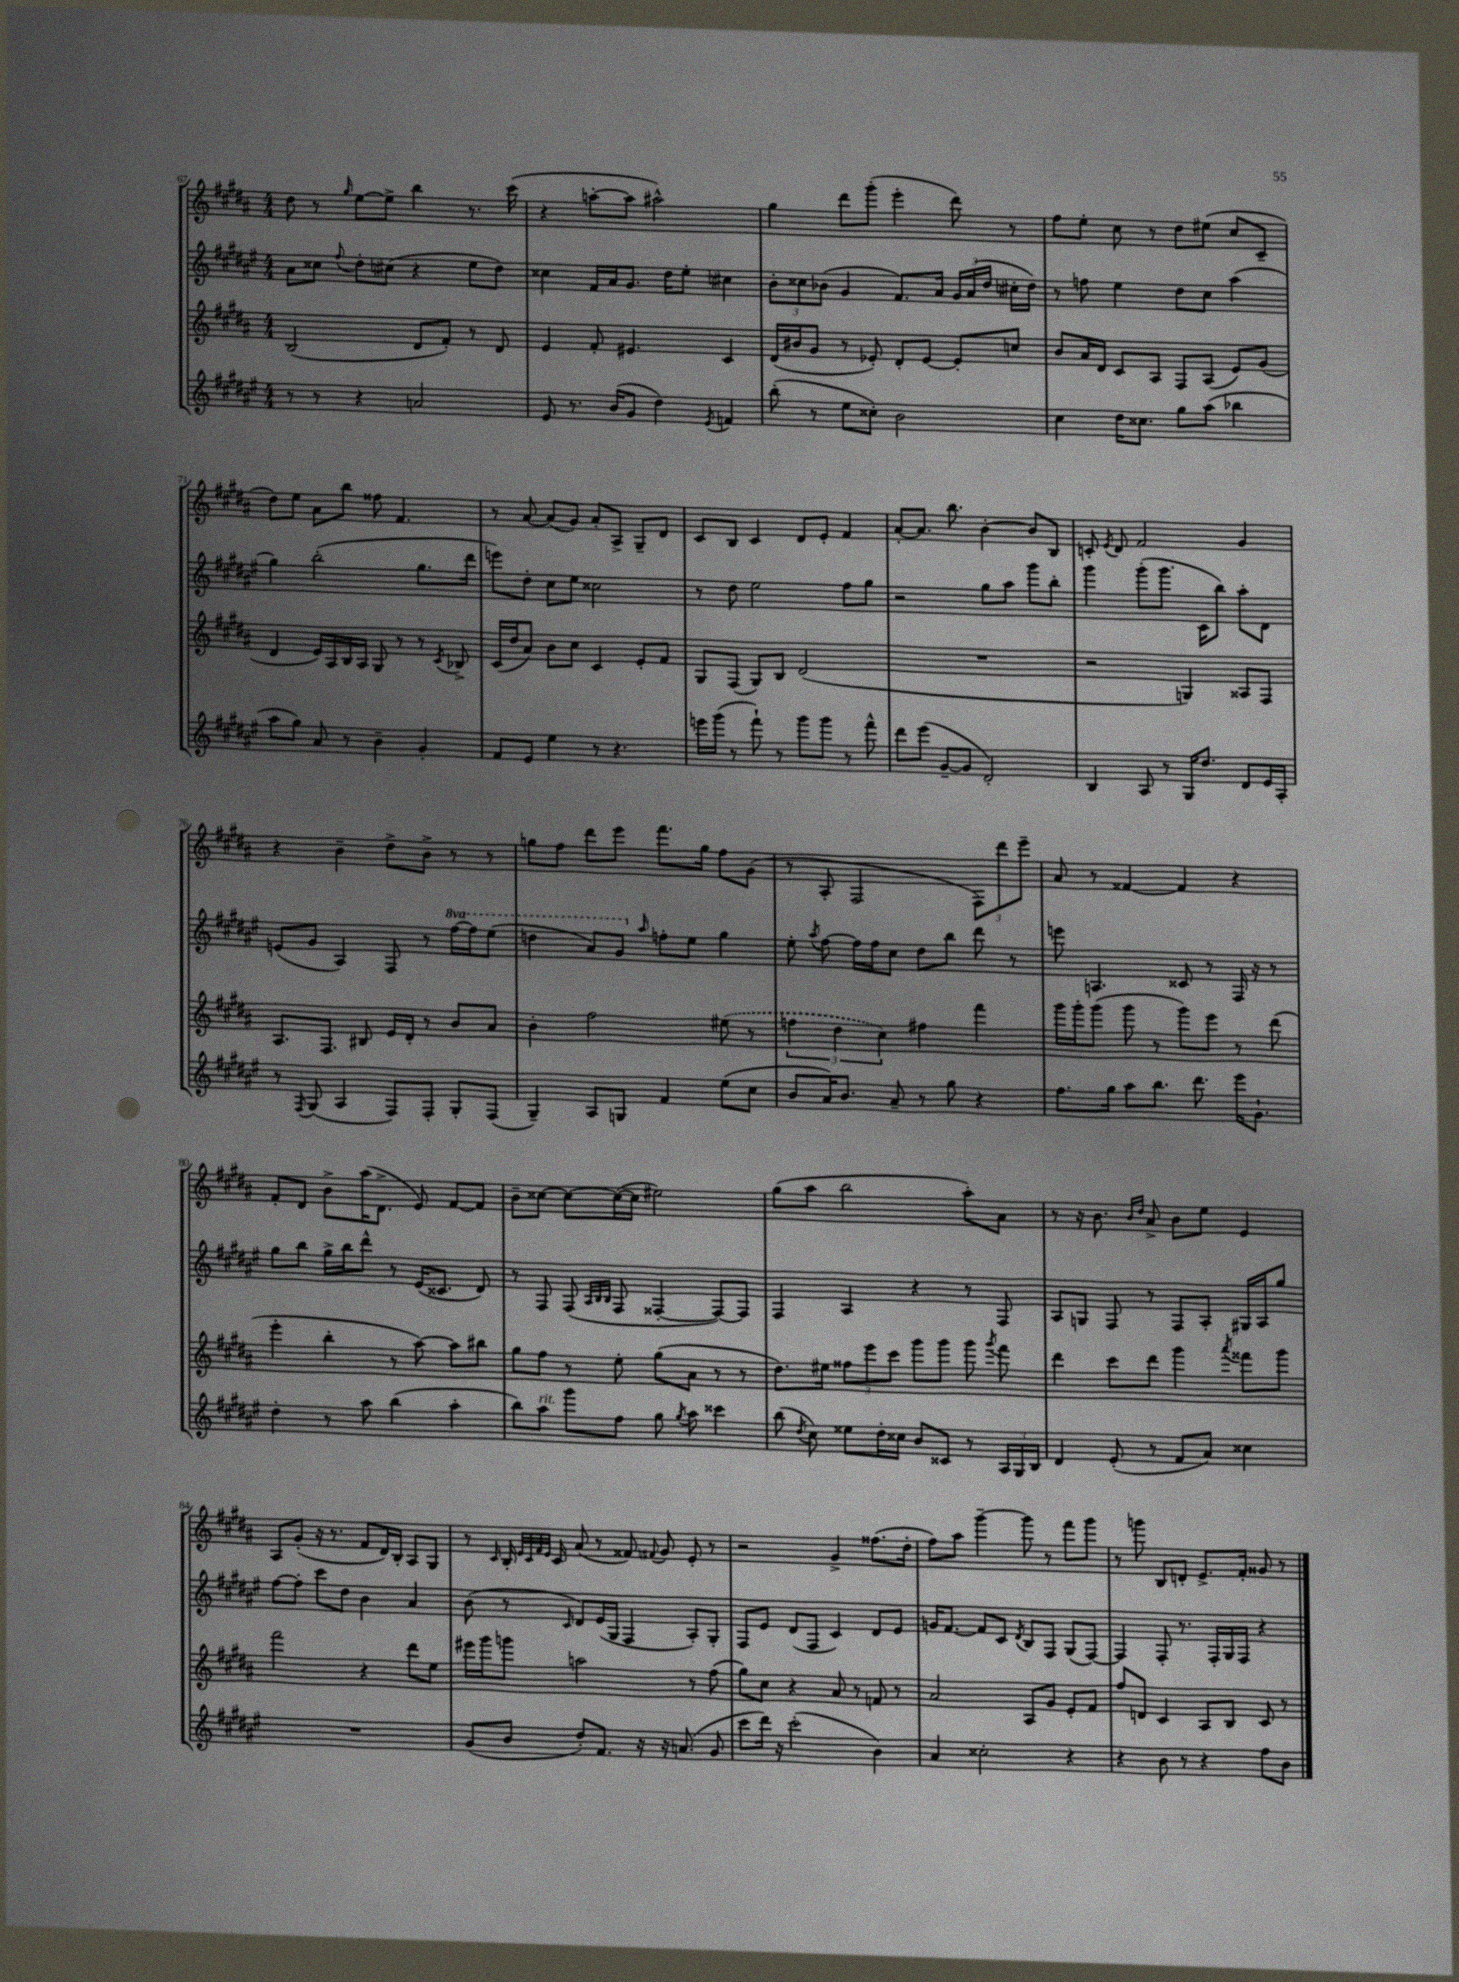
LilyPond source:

<<
\new StaffGroup <<
\new Staff = "s0" {
    \clef treble \key b \major \numericTimeSignature \time 4/4
    \autoBeamOff dis''8 r8 \grace { gis''16 } e''8[~ e''8]-> b''4 r8. cis'''16( |
    r4 a''8[~-. a''8] ais''2-^) |
    gis''4 dis'''8[ gis'''8]-.( e'''4-. dis'''8) r8 |
    fis''8[ e''8]-. cis''8 r8 dis''8[ eis''8]( cis''8[ cis'8]-- |
    dis''8[) e''8] ais'8[ b''8] fisis''8 fis'4. |
    r8 ais'8~ ais'8[( gis'8]) ais'8[-. ais8]-> gis8[-- dis'8] |
    cis'8[ b8] cis'4 dis'8[ e'8]-. fis'4 |
    ais'8[~-. ais'8.] b''8. b'4~-. b'8[ b8] |
    c'8-. \acciaccatura { e'8 } dis'8 fis'2 gis'4 |
    r4 b'4-- dis''8[-> b'8]-> r8 r8 |
    g''8[ fis''8] dis'''8[ e'''8] fis'''8.[ g''16] fis''8[ gis'8]( |
    r8 ais8-. fis2 \tuplet 3/2 { fis8[) dis'''8 e'''8]-- } |
    ais'8 r8 fisis'4~ fisis'4 r4 |
    fis'8[-. dis'8] b'8[-> ais''16( dis'8.]-> e'8) fis'8[~ fis'8] |
    b'8[-- cisis''8]~ cisis''8[~ cisis''16~( cisis''16] eis''2) |
    gis''8[( ais''8] b''2 ais''8[-.) ais'8] |
    r8 r16 b'8. \grace { b'16[ dis''16] } ais'8-> b'8[ e''8] e'4 |
    ais8[ gis'8]-.( r16 r8. fis'8[ dis'16) b16]-. ais8[ gis8] |
    r8 \grace { cis'16 } b16-. \grace { e'32[ cis'32 fis'32 e'32] } cis'16 ais'8( r8 fisis'8) \appoggiatura { fis'8 } gis'8 e'8-. r8 |
    r2 gis'4-> fisis''8.[( dis''16]-. |
    fis''8[) ais''8] gis'''4~-- gis'''8 r8 fis'''8[ gis'''8] |
    r8 g'''8 b8[ d'8]-. e'8.[-> fis'16]-. gisis'8 r8 \bar "|." |
}
\new Staff = "s1" {
    \clef treble \key fis \major \numericTimeSignature \time 4/4 \set Staff.ottavationMarkups = #ottavation-simple-ordinals
    \autoBeamOff ais'8[ cisis''8] \appoggiatura { fis''8 } dis''8[-. cis''8]( r4 eis''8[ dis''8]) |
    cisis''4 fis'16[ ais'16 gis'8.] dis''16[ eis''8]-. cis''4 |
    \tuplet 3/2 { b'8[-. cisis''8 bes'8]( } gis'4 fis'8.[) ais'16] \tuplet 3/2 { gis'16[ ais'16( dis''16] } cis''16[-. dis''16]) |
    r8 f''8 eis''4 dis''8[ cis''8] ais''4( |
    gis''4) b''2-.( gis''8.[ dis'''16] |
    e'''8[) dis''8]-. cis''8[ eis''8] cisis''2 |
    r8 dis''8 eis''2 fis''8[ gis''8] |
    r2 gis''8[ ais''8] gis'''8[ b''8]-. |
    gis'''4 gis'''8[-.( gis'''8.] cis'16[ b''8]) ais''8[-. dis'8] |
    e'8[( gis'8] ais4) fis8 r8 \ottava #1 fis'''16[~ fis'''16 eis'''8]( |
    d'''4 ais''8[) gis''8] \ottava #0 \grace { ais''16 } f''8[-. eis''8] gis''4 |
    eis''8-. \acciaccatura { ais''8 } fis''8~ fis''16[ fis''16 cis''8] dis''8[ b''8] dis'''8 r8 |
    e'''8 a4. cisis'8 r8 fis16 r16 r8 |
    gis''8[ b''8] gis''16[-> b''16 dis'''8]-^ r8 eis'16[( cisis'8.] dis'8) |
    r8 fis8 fis8( \grace { ais32[ b32 b32] } fis8 fisis4~-. fisis8[~) fisis8] |
    fis4 ais4 r4 r8 fis8 |
    ais8[ g8] fis8 r8 fis8[ ais8]-. gis16[ ais16 gis''8] |
    fis''8[~ fis''8]-. cis'''8[ dis''8] b'4 ais'4 |
    b'8( r8 \grace { cis'16 } dis'8[) eis'16( gis16] fis4 ais8[-.) gis8]-. |
    fis8[ eis'8] dis'8[( fis8] cis'4) dis'8[ eis'8] |
    g'16[ fis'8.]~ fis'8[ cis'8] \acciaccatura { dis'8 } b8[ fis8] gis8[( fis8]~) |
    fis4 fis8-. r8. fis16[-. gis16 fis16] r4 \bar "|." |
}
\new Staff = "s2" {
    \clef treble \key b \major \numericTimeSignature \time 4/4
    \autoBeamOff b2( dis'8[ fis'8]-.) r8 dis'8 |
    e'4 fis'8-. eis'4. cis'4 |
    dis'16[( bis'16 gis'8] r8 ees'8-.) dis'8[-. ees'8]~ ees'8[-. c''8] |
    b'8[ ais'16 dis'16] cis'8[ ais8] fis8[ ais8]( e'8[) gis'8]( |
    dis'4 e'16[) ais16 b16 ais16] gis8 r8 r8 \acciaccatura { cis'8 } bes8-> |
    cis'16[( dis''16 ais'8]) b'8[ cis''8] cis'4 e'8[-. fis'8] |
    gis8[ fis8]( gis8[) b8] dis'2( |
    R1 |
    r2 g4) aisis8[ fis8] |
    ais8.[ fis8.] bis8 e'16[ dis'16]-. r8 b'8[ ais'8] |
    b'4-. fis''2 \once \slurDashed eis''8( r8 |
    \tuplet 3/2 { f''4 dis''4 cis''4) } fis''4 fis'''4 |
    gis'''16[ gis'''16-. gis'''8]( gis'''8 r8 gis'''8[) e'''8] r8 dis'''8( |
    e'''4-. b''4-. r8 ais''8~) ais''8[ bis''8] |
    gis''8[ fis''8] r8 e''8-. gis''8[( ais'8] r8 r8 |
    dis''8.[) eis''16] \tuplet 3/2 { fisis''8[ e'''8 cis'''8] } gis'''8[ gis'''8] gis'''8 \acciaccatura { gis'''8 } fis'''8 |
    dis'''4 cis'''8[ dis'''8] gis'''4 \acciaccatura { ais'''8 } fisis'''8[ gis'''8] |
    fis'''2 r4 dis'''8[ e''8] |
    eis'''16[ gis'''16 g'''8] a''2 r8 fis''8( |
    gis''8[) cis''8] r4 ais'8 r8 f'8 r8 |
    ais'2 ais8[ gis'8] e'8[-. fis'8] |
    fis''8[ d'8] cis'4 ais8[ b8] cis'8 r8 \bar "|." |
}
\new Staff = "s3" {
    \clef treble \key fis \major \numericTimeSignature \time 4/4
    \autoBeamOff r8 r8 r4 a'2 |
    eis'8 r8. b'16[( gis'8] dis''4) \acciaccatura { eis'8 } f'4 |
    b''8-.( r8 eis''8[ cisis''8]-.) b'2 |
    cis''4 dis''16[ cisis''8.] gis''8[ ais''8]( bes''4 |
    ais''8[ gis''8]) ais'8 r8 b'4-- gis'4-. |
    fis'8[ eis'8] eis''4 r8 r4. |
    e'''16[ gis'''16]( r8 fis'''8-!) r8 gis'''8[ gis'''8] r8 fis'''8-^ |
    dis'''8[ eis'''8]( gis'8[~-- gis'8] dis'2-.) |
    b4 ais8 r8 gis16[ dis''8.] dis'8[ eis'16 ais16]-. |
    r8 \acciaccatura { fis8 } gis8( ais4 fis8[) fis8]-. gis8[-. fis8]( |
    gis4--) ais8[ g8] fis'4 eis''8[( cis''8] |
    b'8[ ais'16) b'8.] ais'8-- r8 gis''8 r4 |
    fis''8.[ gis''16] ais''8[ b''8.] dis'''8. eis'''16[ gis'8.]-! |
    dis''4-. r8 ais''8 b''4( ais''4-. |
    b''8[) ais''8]^\markup { \italic "rit." } gis'''8[ fis''8] gis''8 \acciaccatura { gis''8 } ais''8 cisis'''4 |
    b''8( \acciaccatura { dis''8 } cis''8) eisis''8[ dis''16-. cisis''16] b'8[ cisis'8] r8 \tuplet 3/2 { ais16[ gis16 b16] } |
    dis'4 eis'8-.( r8 fis'8[ ais'8]) cisis''4 |
    R1 |
    gis'8[( b'8] dis''8[-.) fis'8.] r16 r16 a'8.( gis'8 |
    cis'''8[ dis'''16]) r16 cis'''2-.( b'4) |
    ais'4 cisis''2-. r4 |
    r4 b'8 r8 r4 fis''8[ b'8] \bar "|." |
}
>>
>>
\layout { \context { \Score currentBarNumber = #67 } }
